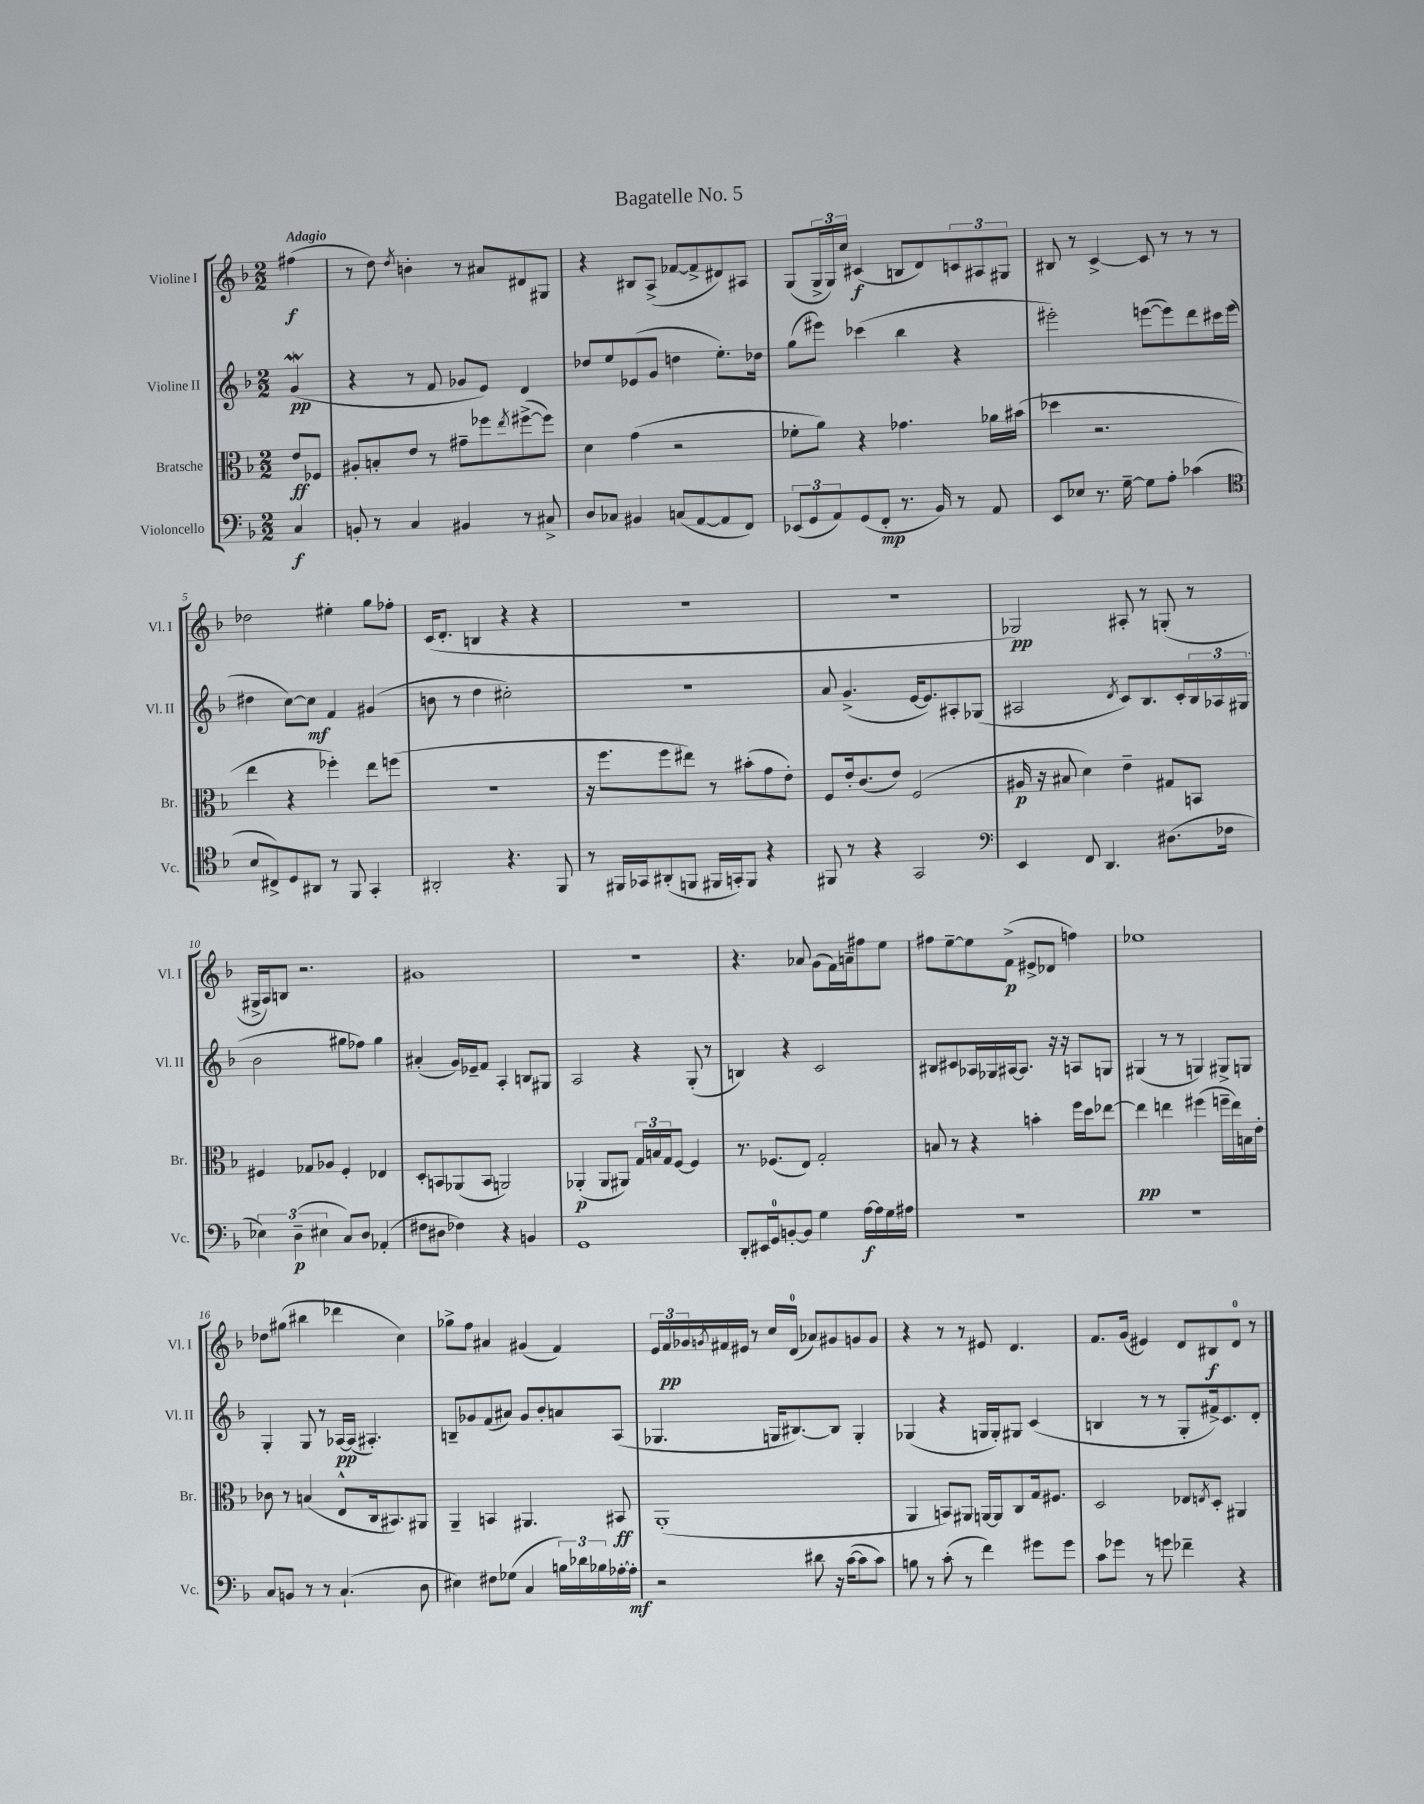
\header { title = "Bagatelle No. 5" }
<<
\new StaffGroup <<
\new Staff = "s0" \with { instrumentName = "Violine I" shortInstrumentName = "Vl. I" } {
    \clef treble \key f \major \numericTimeSignature \time 2/2 \partial 4 \tempo "Adagio"
    fis''4\f( |
    r8 d''8) \acciaccatura { d''8 } b'4-. r8 ais'8 dis'8 gis8 |
    r4 bis8 a8->( fes'8~ fes'8-> dis'8) ais8 |
    g8( \tuplet 3/2 { g16-> g16) c''16 } cis'4\f( b8 d'8) \tuplet 3/2 { c'8 ais8 gis8 } |
    bis8 r8 c'4~-> c'8 r8 r8 r8 |
    des''2 eis''4-. g''8 fes''8-. |
    c'16( d'8.-. b4 r4 r4 |
    R1 |
    R1 |
    ges2\pp) ais8-. r8 g8-.( r8 |
    gis16-> a16) b8 r2. |
    gis'1 |
    r1 |
    r4. aes'8 g'8( f'16) a'16-- fis''8 e''8 |
    fis''8 e''8~-- e''8 f'8->\p( eis'8-> des'8 f''4) |
    ees''1 |
    des''8 gis''8( bis''4 des'''4 c''4) |
    ges''8-> f''8 ais'4 gis'4( f'4) |
    \tuplet 3/2 { e'16 f'16\pp ges'16 } \acciaccatura { g'8 } fis'16 eis'16 r8 c''16 d'16-0( aes'8) gis'8 g'8 g'8 |
    r4 r8 r8 eis'8 d'4. |
    f'8. g'16( eis'4) d'8 bis8\f d'8-0 r8 \bar "|." |
}
\new Staff = "s1" \with { instrumentName = "Violine II" shortInstrumentName = "Vl. II" } {
    \clef treble \key f \major \numericTimeSignature \time 2/2 \partial 4
    g'4\mordent\pp( |
    r4 r8 f'8 ges'8 e'8) d'4 |
    des''8 e''8 ees'8( g'8 d''4 e''8.-.) des''16 |
    g''8( eis'''8) ces'''4( bes''4 r4 |
    eis'''2-.) e'''8~( e'''8) d'''8 cis'''16 e'''16( |
    dis''4 c''8~) c''8\mf f'4 gis'4( |
    b'8 r8 d''4 cis''2-.) |
    R1 |
    a'8 g'4.->( e'16~ e'8.) ais8-. ges8( |
    ais2 \acciaccatura { d'8 } c'8) bes8. c'16-. \tuplet 3/2 { bes16 aes16 gis16( } |
    bes'2 gis''8 fes''8) gis''4 |
    ais'4-.( g'16) ees'16-- f'8 a4-. b8 gis8 |
    a2 r4 g8-.( r8 |
    b4) r4 c'2 |
    bis8 cis'8 aes16 ges16 ais16~ ais8. r16 r16 a8 g8 |
    gis4( r8 r8 g4) gis8-> g8 |
    g4-. g8 r8 aes16~\pp aes16( ais4.-.) |
    b8-- ges'8 f'8( ais'8) ges'8 bes'8-. a'8 a8( |
    ges4. g16 bis8.~) bis8 g4-. |
    ges4( r4 g16 g16-.) gis8 c'4( |
    b4 r8 r8 g8-. fis'16->) c'8. d'8-. \bar "|." |
}
\new Staff = "s2" \with { instrumentName = "Bratsche" shortInstrumentName = "Br." } {
    \clef alto \key f \major \numericTimeSignature \time 2/2 \partial 4
    e'8\ff fes8 |
    ais8-. b8-. e'8 r8 gis'8-- fes''8 \acciaccatura { e''8 } fis''8~->( fis''8) |
    d'4 g'4( r2 |
    fes'8-. a'8) r4 ges'4. aes'16 bis'16( |
    des''4 r2. |
    e''4 r4 fes''4-.) e''8 f''8( |
    r1 |
    r16 f''8. f''8 eis''8) r8 bis'8-.( g'8 e'8-.) |
    f8 e'16-. c'8.( e'8) f2( |
    ais16\p r16 bis8 d'4) e'4-- gis8 b,8 |
    fis4 ges8 aes8 fis4-. ees4 |
    d8-. b,8 aes,8( b,8 a,2) |
    aes,4-.\p( aes,8 ais,8) \tuplet 3/2 { g16 b16 g16 } f8~ f4 |
    r8. fes8.( e8) g2-. |
    b8 r8 r4 b'4-. f''16 d''16 ees''8~ |
    ees''4\pp e''4 fis''4( f''16-- e''16) b16 e'16-. |
    ces'8 r8 b4( e8-^ c16 bis,8.) ais,8 |
    a,4-- b,4 ais,4. bis,8\ff |
    a,1-.( |
    a,4 b,8) ais,8 a,16~ a,16 c8 g16 fis8. |
    d2 ees8 \acciaccatura { e8 } d8-. ais,4 \bar "|." |
}
\new Staff = "s3" \with { instrumentName = "Violoncello" shortInstrumentName = "Vc." } {
    \clef bass \key f \major \numericTimeSignature \time 2/2 \partial 4
    c4\f |
    b,8-. r8 c4 bis,4 r8 cis8-> |
    d8 ces8 bis,4 c8( a,8~ a,8 f,8) |
    \tuplet 3/2 { ees,8( g,8 a,8) } g,8( f,8-.\mp r8. bes,16) r8 a,8 |
    e,8 ees8 r8. g16~-- g8 a8-. ces'4( |
    \clef tenor bes8 cis8->) d8 ais,8 r8 f,8 g,4-. |
    ais,2-. r4. f,8 |
    r8 fis,16 ges,16 ais,8-.( f,8 fis,16 g,16-.) fis,8 r4 |
    fis,8 r8 r4 g,2 |
    \clef bass e,4 f,8 d,4. dis8.( fes16 |
    \tuplet 3/2 { ees4) d4--\p( eis4 } c8) d8 aes,4-.( |
    fis8 dis8 fes4) r4 b,4 |
    g,1 |
    d,8-. eis,16 g,16-0 b,8~-. b,8 g4 a16~\f a16 g16 ais16 |
    R1 |
    R1 |
    c8 b,8 r8 r8 c4.-!( d8 |
    eis4) fis8 ges8( c4 \tuplet 3/2 { b16) des'16 bes16 } aes16~-. aes16-.\mf |
    r2 dis'8 r16 c'16~( c'8 c'8) |
    b8 r8 c'8-.( r8 f'4) gis'8 gis'8 |
    c'8 ges'8 r8 g'8 fes'4-- r4 \bar "|." |
}
>>
>>
